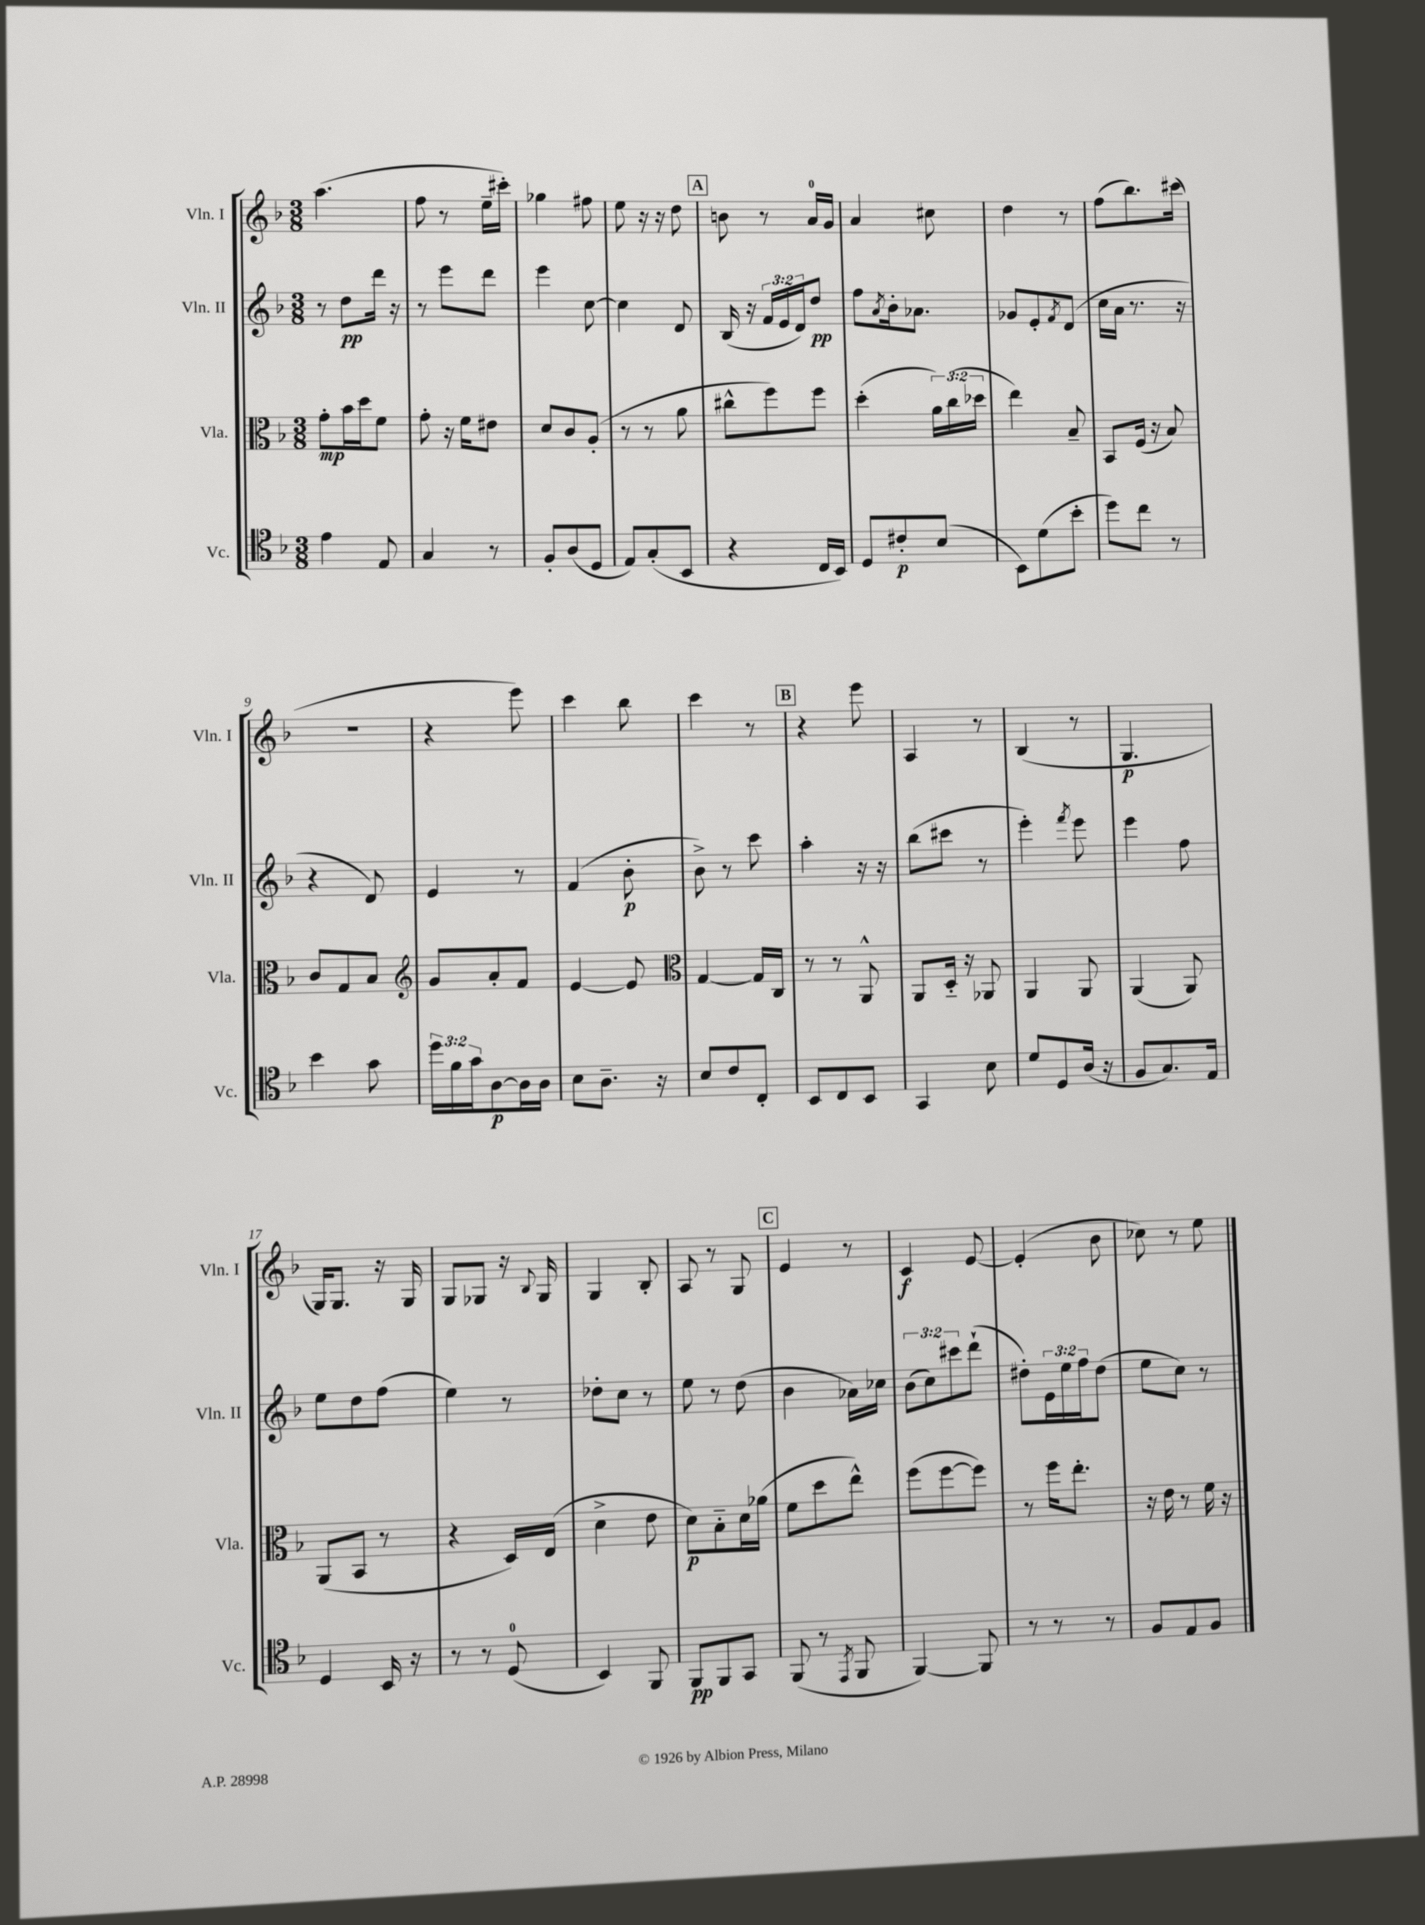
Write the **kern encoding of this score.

**kern	**dynam	**kern	**dynam	**kern	**dynam	**kern	**dynam
*part4	*part4	*part3	*part3	*part2	*part2	*part1	*part1
*staff4	*staff4	*staff3	*staff3	*staff2	*staff2	*staff1	*staff1
*I"Vc.	*	*I"Vla.	*	*I"Vln. II	*	*I"Vln. I	*
*I'Vc.	*	*I'Vla.	*	*I'Vln. II	*	*I'Vln. I	*
*clefC4	*	*clefC3	*	*clefG2	*	*clefG2	*
*k[b-]	*	*k[b-]	*	*k[b-]	*	*k[b-]	*
*M3/8	*	*M3/8	*	*M3/8	*	*M3/8	*
=1	=1	=1	=1	=1	=1	=1	=1
4e\	.	8g'\L	mp	8r	.	(4.aa\	.
.	.	16b-\L	.	8dd\L	pp	.	.
.	.	16dd\J	.	.	.	.	.
8E/	.	8f\J	.	16ddd\Jk	.	.	.
.	.	.	.	16r	.	.	.
=2	=2	=2	=2	=2	=2	=2	=2
4G/	.	8g'\	.	8r	.	8ff\	.
.	.	16r	.	8eee\L	.	8r	.
.	.	16f\KL	.	.	.	.	.
8r	.	8e#X\J	.	8ddd\J	.	16ee~\LL	.
.	.	.	.	.	.	16ccc#X'\JJ)	.
=3	=3	=3	=3	=3	=3	=3	=3
8F'/L	.	8d/L	.	4eee\	.	4gg-X\	.
(8A/	.	8c/	.	.	.	.	.
8D/J	.	(8A'/J	.	[8cc\	.	8ff#X\	.
=4	=4	=4	=4	=4	=4	=4	=4
8E/L)	.	8r	.	4cc\]	.	8ee\	.
(8G'/	.	8r	.	.	.	16r	.
.	.	.	.	.	.	16r	.
8BB-/J	.	8a\	.	8d/	.	8dd\	.
!!LO:REH:place=s1:t=A
=5	=5	=5	=5	=5	=5	=5	=5
4r	.	8cc#X^^\L	.	(16B-/	.	8bn\	.
.	.	.	.	16r	.	.	.
.	.	8ff\)	.	24f/LL	.	8r	.
.	.	.	.	24e/	.	.	.
.	.	.	.	24d/J)	.	.	.
16C/LL	.	8ff\J	.	8dd/J	pp	16a/LL	.
16BB-/JJ)	.	.	.	.	.	16g/JJ	.
=6	=6	=6	=6	=6	=6	=6	=6
8D/L	.	(4dd'\	.	8ff\L	.	4a/	.
.	.	.	.	8qa/	.	.	.
8c#X'/	p	.	.	16b-'\k	.	.	.
.	.	.	.	8.a-X\J	.	.	.
(8B-/J	.	24a\LL)	.	.	.	8cc#X\	.
.	.	(24cc\	.	.	.	.	.
.	.	24dd-X\JJ	.	.	.	.	.
=7	=7	=7	=7	=7	=7	=7	=7
8BB-\L)	.	4ee\)	.	8g-X/L	.	4dd\	.
(8d\	.	.	.	8e'/	.	.	.
.	.	.	.	8qf/	.	.	.
8b-'\J	.	8B-~/	.	(8d/J	.	8r	.
=8	=8	=8	=8	=8	=8	=8	=8
8dd\L)	.	8BB-/L	.	16cc\LL	.	(8ff\L	.
.	.	.	.	16a\JJ	.	.	.
8cc\J	.	(16F/Jk	.	8.r	.	8.bb-\)	.
.	.	16r	.	.	.	.	.
8r	.	8B-/)	.	.	.	.	.
.	.	.	.	16r	.	(16ccc#X\Jk	.
!!LO:LB:g=z
=9	=9	=9	=9	=9	=9	=9	=9
4b-\	.	8c/L	.	4r	.	4.r	.
.	.	8G/	.	.	.	.	.
8g\	.	8B-/J	.	8d/)	.	.	.
=10	=10	=10	=10	=10	=10	=10	=10
*	*	*clefG2	*	*	*	*	*
24dd\LL	.	8g/L	.	4e/	.	4r	.
24f\	.	.	.	.	.	.	.
24g\J	.	.	.	.	.	.	.
[8A\	p	8a'/	.	.	.	.	.
16A\L]	.	8f/J	.	8r	.	8eee\)	.
16A\JJ	.	.	.	.	.	.	.
=11	=11	=11	=11	=11	=11	=11	=11
8B-\L	.	[4e/	.	(4f/	.	4ccc\	.
8.A~\J	.	.	.	.	.	.	.
.	.	8e/]	.	8b-'\	p	8bb-\	.
16r	.	.	.	.	.	.	.
=12	=12	=12	=12	=12	=12	=12	=12
*	*	*clefC3	*	*	*	*	*
8B-/L	.	[4G/	.	8b-^\)	.	4ccc\	.
8c/	.	.	.	8r	.	.	.
8C'/J	.	16G/LL]	.	8ccc\	.	8r	.
.	.	16C/JJ	.	.	.	.	.
!!LO:REH:place=s1:t=B
=13	=13	=13	=13	=13	=13	=13	=13
8BB-/L	.	8r	.	4aa'\	.	4r	.
8C/	.	8r	.	.	.	.	.
8BB-/J	.	8AA^^/	.	16r	.	8eee\	.
.	.	.	.	16r	.	.	.
=14	=14	=14	=14	=14	=14	=14	=14
4GG/	.	8AA/L	.	(8bb-\L	.	4A/	.
.	.	16D/Jk	.	8ccc#X\J	.	.	.
.	.	16r	.	.	.	.	.
8B-\	.	8AA-X/	.	8r	.	8r	.
=15	=15	=15	=15	=15	=15	=15	=15
8d/L	.	4AA/	.	4eee'\)	.	(4B-/	.
8D/	.	.	.	.	.	.	.
.	.	.	.	8qfff/	.	.	.
(16A/Jk	.	8AA/	.	8eee\	.	8r	.
16r	.	.	.	.	.	.	.
=16	=16	=16	=16	=16	=16	=16	=16
8F/L	.	(4AA/	.	4eee\	.	4.G/	p
8.G/)	.	.	.	.	.	.	.
.	.	8AA/)	.	8ff\	.	.	.
16E/Jk	.	.	.	.	.	.	.
!!LO:LB:g=z
=17	=17	=17	=17	=17	=17	=17	=17
4D/	.	(8AA/L	.	8ee\L	.	16G/KL)	.
.	.	.	.	.	.	8.G/J	.
.	.	8BB-/J	.	8dd\	.	.	.
16BB-/	.	8r	.	(8ff\J	.	16r	.
16r	.	.	.	.	.	16G/	.
=18	=18	=18	=18	=18	=18	=18	=18
8r	.	4r	.	4ee\)	.	8G/L	.
8r	.	.	.	.	.	8G-X/J	.
(8D/	.	16D/LL)	.	8r	.	16r	.
.	.	.	.	.	.	8qqB-/	.
.	.	(16E/JJ	.	.	.	16G-/	.
=19	=19	=19	=19	=19	=19	=19	=19
4BB-/)	.	4d^\	.	8dd-X'\L	.	4G/	.
.	.	.	.	8cc\J	.	.	.
8FF/	.	8e\	.	8r	.	8B-'/	.
=20	=20	=20	=20	=20	=20	=20	=20
8FF/L	pp	8d\L)	p	8ee\	.	8A/	.
8FF/	.	8B-\	.	8r	.	8r	.
8GG/J	.	16d\L	.	(8dd\	.	8G/	.
.	.	(16a-X\JJ	.	.	.	.	.
!!LO:REH:place=s1:t=C
=21	=21	=21	=21	=21	=21	=21	=21
(8FF/	.	8f\L	.	4b-\	.	4e/	.
8r	.	8dd\	.	.	.	.	.
8qEE/	.	.	.	.	.	.	.
8FF/	.	8ee^^\J)	.	16a-X\LL)	.	8r	.
.	.	.	.	16cc-X\JJ	.	.	.
=22	=22	=22	=22	=22	=22	=22	=22
[4FF/)	.	(8ff\L	.	(12b-\L	.	4c/	f
.	.	.	.	12cc\)	.	.	.
.	.	[8ff\	.	.	.	.	.
.	.	.	.	12ccc#X\	.	.	.
8FF/]	.	8ff\J])	.	(8ddd`\J	.	[8e/	.
=23	=23	=23	=23	=23	=23	=23	=23
8r	.	8r	.	8dd#X'\L)	.	(4e'/]	.
8r	.	16ff\KL	.	24e\L	.	.	.
.	.	.	.	24ee\	.	.	.
.	.	8.ee'\J	.	.	.	.	.
.	.	.	.	24ff\J	.	.	.
8r	.	.	.	(8dd#\J	.	8b-\	.
=24	=24	=24	=24	=24	=24	=24	=24
8F/L	.	16r	.	8ee\L	.	8cc-X\)	.
.	.	16e\	.	.	.	.	.
8E/	.	8r	.	8cc\J)	.	8r	.
8F/J	.	16f\	.	8r	.	8ee\	.
.	.	16r	.	.	.	.	.
==	==	==	==	==	==	==	==
*-	*-	*-	*-	*-	*-	*-	*-
